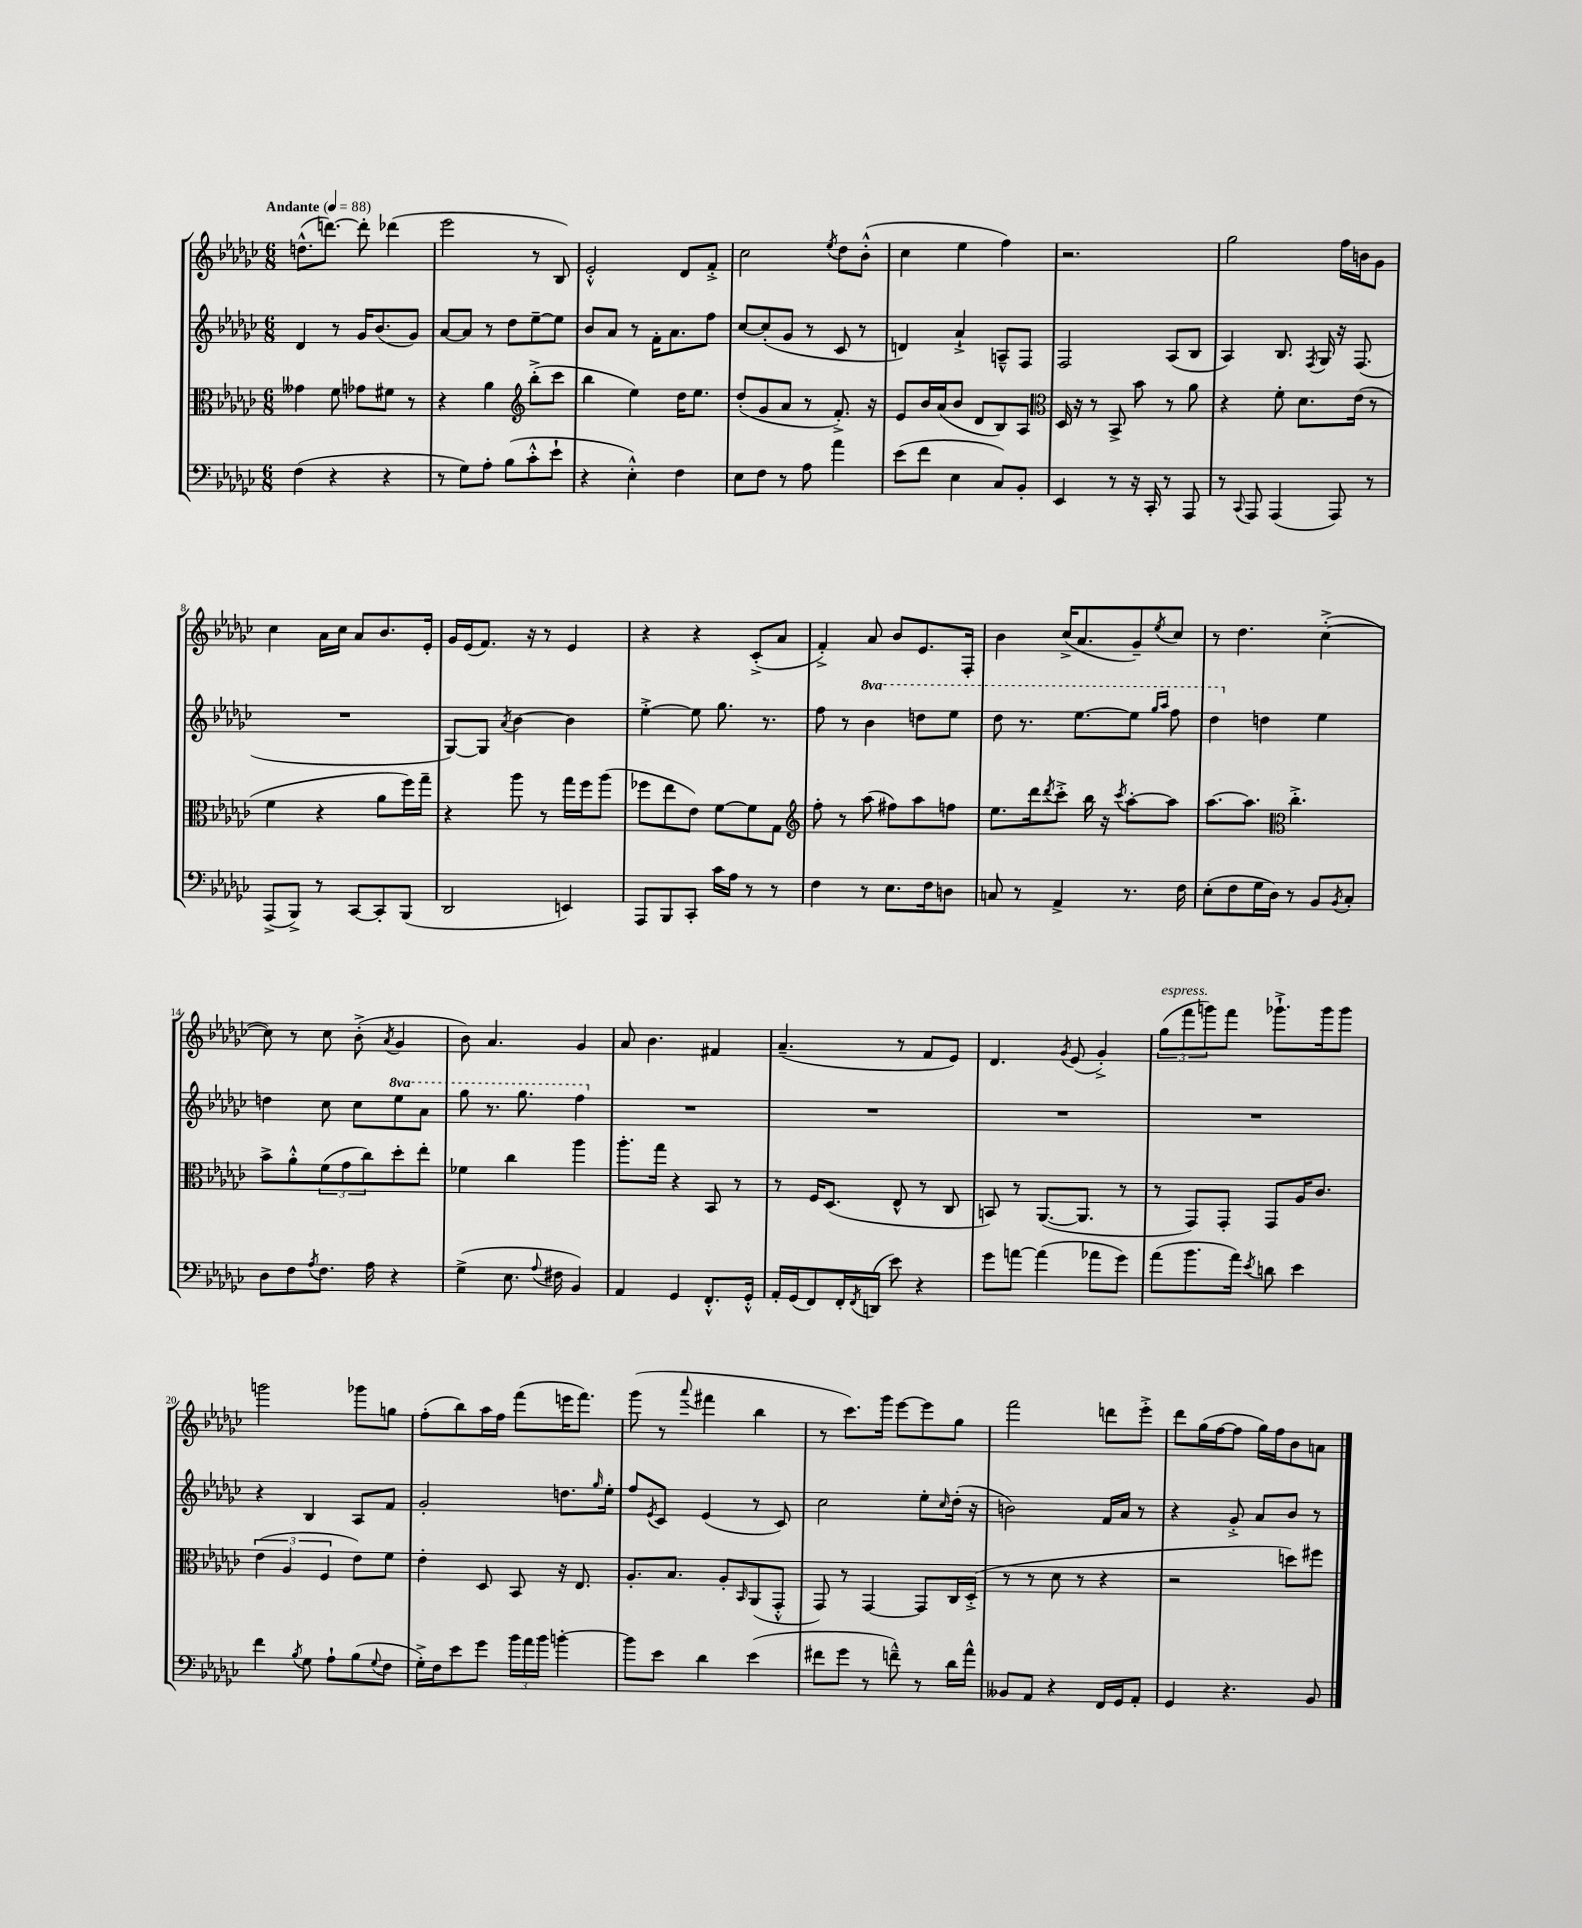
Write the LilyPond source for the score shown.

<<
\new StaffGroup <<
\new Staff = "s0" {
    \clef treble \key ges \major \numericTimeSignature \time 6/8 \tempo "Andante" 4 = 88
    d''8.-^( d'''8.~) d'''8-. des'''4( |
    ees'''2 r8 bes8) |
    ees'2-.-^ des'8 f'8-.-> |
    ces''2 \acciaccatura { ees''8 } des''8 bes'8-.-^( |
    ces''4 ees''4 f''4) |
    r2. |
    ges''2 f''16 b'16 ges'8 |
    ces''4 aes'16 ces''16 aes'8 bes'8. ees'16-. |
    ges'16 ees'16( f'8.) r16 r8 ees'4 |
    r4 r4 ces'8-.->( aes'8 |
    f'4-.->) aes'8 bes'8 ees'8. f16-. |
    bes'4 ces''16->( aes'8. ges'8--) \acciaccatura { ees''8 } ces''8 |
    r8 des''4. ces''4~-.->( |
    ces''8) r8 ces''8 bes'8-.->( \acciaccatura { aes'8 } ges'4 |
    bes'8) aes'4. ges'4 |
    aes'8 bes'4. fis'4 |
    aes'4.--( r8 f'8 ees'8) |
    des'4. \acciaccatura { ges'8 } ees'8( ges'4-.->) |
    \tuplet 3/2 { ges''8^\markup { \italic "espress." }( f'''8 g'''8) } f'''8 ges'''8.-!-> ges'''16 ges'''8 |
    g'''2 ges'''8 g''8 |
    f''8-.( bes''8) aes''16 f''16 f'''8( e'''16 f'''8.) |
    ges'''8( r8 \appoggiatura { aes'''8 } fis'''4 bes''4 |
    r8 ces'''8.) ges'''16 ees'''8~ ees'''8 ges''8 |
    f'''2 d'''8 ees'''8-.-> |
    des'''8 ges''16( f''16~ f''8 ges''16) f''16 bes'8 a'8 \bar "|." |
}
\new Staff = "s1" {
    \clef treble \key ges \major \numericTimeSignature \time 6/8 \set Staff.ottavationMarkups = #ottavation-simple-ordinals
    des'4 r8 ges'16 bes'8.( ges'8) |
    aes'8~ aes'8 r8 des''8 ees''8~-- ees''8 |
    bes'8 aes'8 r8 f'16-. aes'8. f''8 |
    ces''8~ ces''8-.( ges'8 r8 ces'8 r8 |
    d'4) aes'4-!-> a8---^ f8 |
    f2 aes8( bes8 |
    aes4) bes8. \acciaccatura { f8 } ges16 r16 f8.( |
    R2. |
    ges8~) ges8 \acciaccatura { aes'8 } bes'4~ bes'4 |
    ees''4~-.-> ees''8 ges''8. r8. |
    f''8 r8 \ottava #1 bes''4 d'''8 ees'''8 |
    des'''8 r8. ees'''8.~ ees'''8 \grace { ges'''16 aes'''16 } f'''8 |
    des'''4 \ottava #0 d''4 ees''4 |
    d''4 ces''8 ces''8 \ottava #1 ees'''8 aes''8 |
    ges'''8 r8. ges'''8. f'''4 \ottava #0 |
    R2. |
    R2. |
    R2. |
    R2. |
    r4 bes4 aes8 f'8 |
    ges'2-. d''8. \grace { ges''16 } ees''16-. |
    f''8 \acciaccatura { ees'8 } ces'8 ees'4( r8 ces'8) |
    ces''2 ees''8-. \grace { ces''16 } des''16-.( r16 |
    b'2) f'16 aes'16 r8 |
    r4 ges'8-.-> aes'8 bes'8 r8 \bar "|." |
}
\new Staff = "s2" {
    \clef alto \key ges \major \numericTimeSignature \time 6/8
    geses'4 f'8 ges'8 fis'8 r8 |
    r4 aes'4 \clef treble bes''8-.->( ces'''8 |
    bes''4 ees''4) des''16 ees''8. |
    des''8-.( ges'8 aes'8 r8 f'8.-.->) r16 |
    ees'8 bes'16 aes'16( bes'8 des'8 bes8) aes8 |
    \clef alto des16 r16 r8 bes,8-> bes'8 r8 aes'8 |
    r4 f'8-. des'8. ees'16( r8 |
    f'4 r4 aes'8 f''16) ges''16-- |
    r4 aes''8 r8 ges''16 f''16 aes''8( |
    fes''8 ees''8 ees'8) f'8~ f'8 ges8 |
    \clef treble f''8-. r8 aes''8( fis''8) aes''8 f''8 |
    ees''8. des'''16 \acciaccatura { des'''8 } ces'''8-.-> bes''16 r16 \acciaccatura { ces'''8 } aes''8~-. aes''8 |
    aes''8.~ aes''8. \clef alto ces''4.-.-> |
    bes'8-> aes'8-.-^ \tuplet 3/2 { f'8( ges'8 ces''8) } des''8-. ees''8-. |
    fes'4 ces''4 aes''4 |
    aes''8.-. ges''16 r4 bes,8 r8 |
    r8 f16 des8.( ees8-^ r8 ces8 |
    b,8) r8 aes,8.~( aes,8. r8 |
    r8 ges,8) ges,8-. ges,8 aes16 ces'8. |
    \tuplet 3/2 { ees'4( aes4 f4 } ees'8) f'8 |
    ees'4-. des8 bes,8 r16 ees8. |
    aes8.-. bes8. aes8-. \grace { bes,16 } aes,8( ges,8-.-^ |
    ges,8) r8 ges,4~ ges,8 ces16 des16-.->( |
    r8 r8 des'8 r8 r4 |
    r2 d''8) fis''8 \bar "|." |
}
\new Staff = "s3" {
    \clef bass \key ges \major \numericTimeSignature \time 6/8
    f4( r4 r4 |
    r8 ges8) aes8-. bes8( ces'8-.-^ ees'8-! |
    r4 ees4-.-^) f4 |
    ees8 f8 r8 aes8 aes'4 |
    ees'8( f'8 ees4 ces8) bes,8-. |
    ees,4 r8 r16 ces,16-. r8 aes,,8 |
    r8 \appoggiatura { ces,8 } aes,,8 aes,,4( aes,,8) r8 |
    aes,,8->( bes,,8->) r8 ces,8~ ces,8-. bes,,8( |
    des,2 e,4) |
    aes,,8 bes,,8 ces,8-. ces'16 aes16 r8 r8 |
    f4 r8 ees8. f16 d8 |
    c8 r8 aes,4-> r8. f16 |
    ees8-.( f8 ges16 des16) r8 bes,8 \acciaccatura { bes,8 } ces8-. |
    des8 f8 \acciaccatura { aes8 } f8. aes16 r4 |
    ges4->( ees8. \appoggiatura { aes8 } fis16 bes,4) |
    aes,4 ges,4 f,8.-.-^ ges,16-.-^ |
    aes,16-. ges,16( f,8) f,16-. \acciaccatura { f,8 } d,16( ees'8) r4 |
    ges'8 a'8~ a'4( aes'8 ges'8) |
    aes'8( bes'8. aes'16) \acciaccatura { ees'8 } d'8 ees'4 |
    f'4 \acciaccatura { bes8 } ges8 aes8-! bes8( \appoggiatura { ges8 } f8 |
    ges16-.->) f16 ees'8 ges'8 \tuplet 3/2 { bes'16 aes'16 bes'16 } b'4~-. |
    b'8 ees'8 des'4 ees'4( |
    fis'8 ges'8 r8 f'8---^) r8 des'16 aes'16-^ |
    beses,8 aes,8 r4 f,16 ges,16 aes,8-. |
    ges,4 r4. bes,8 \bar "|." |
}
>>
>>
